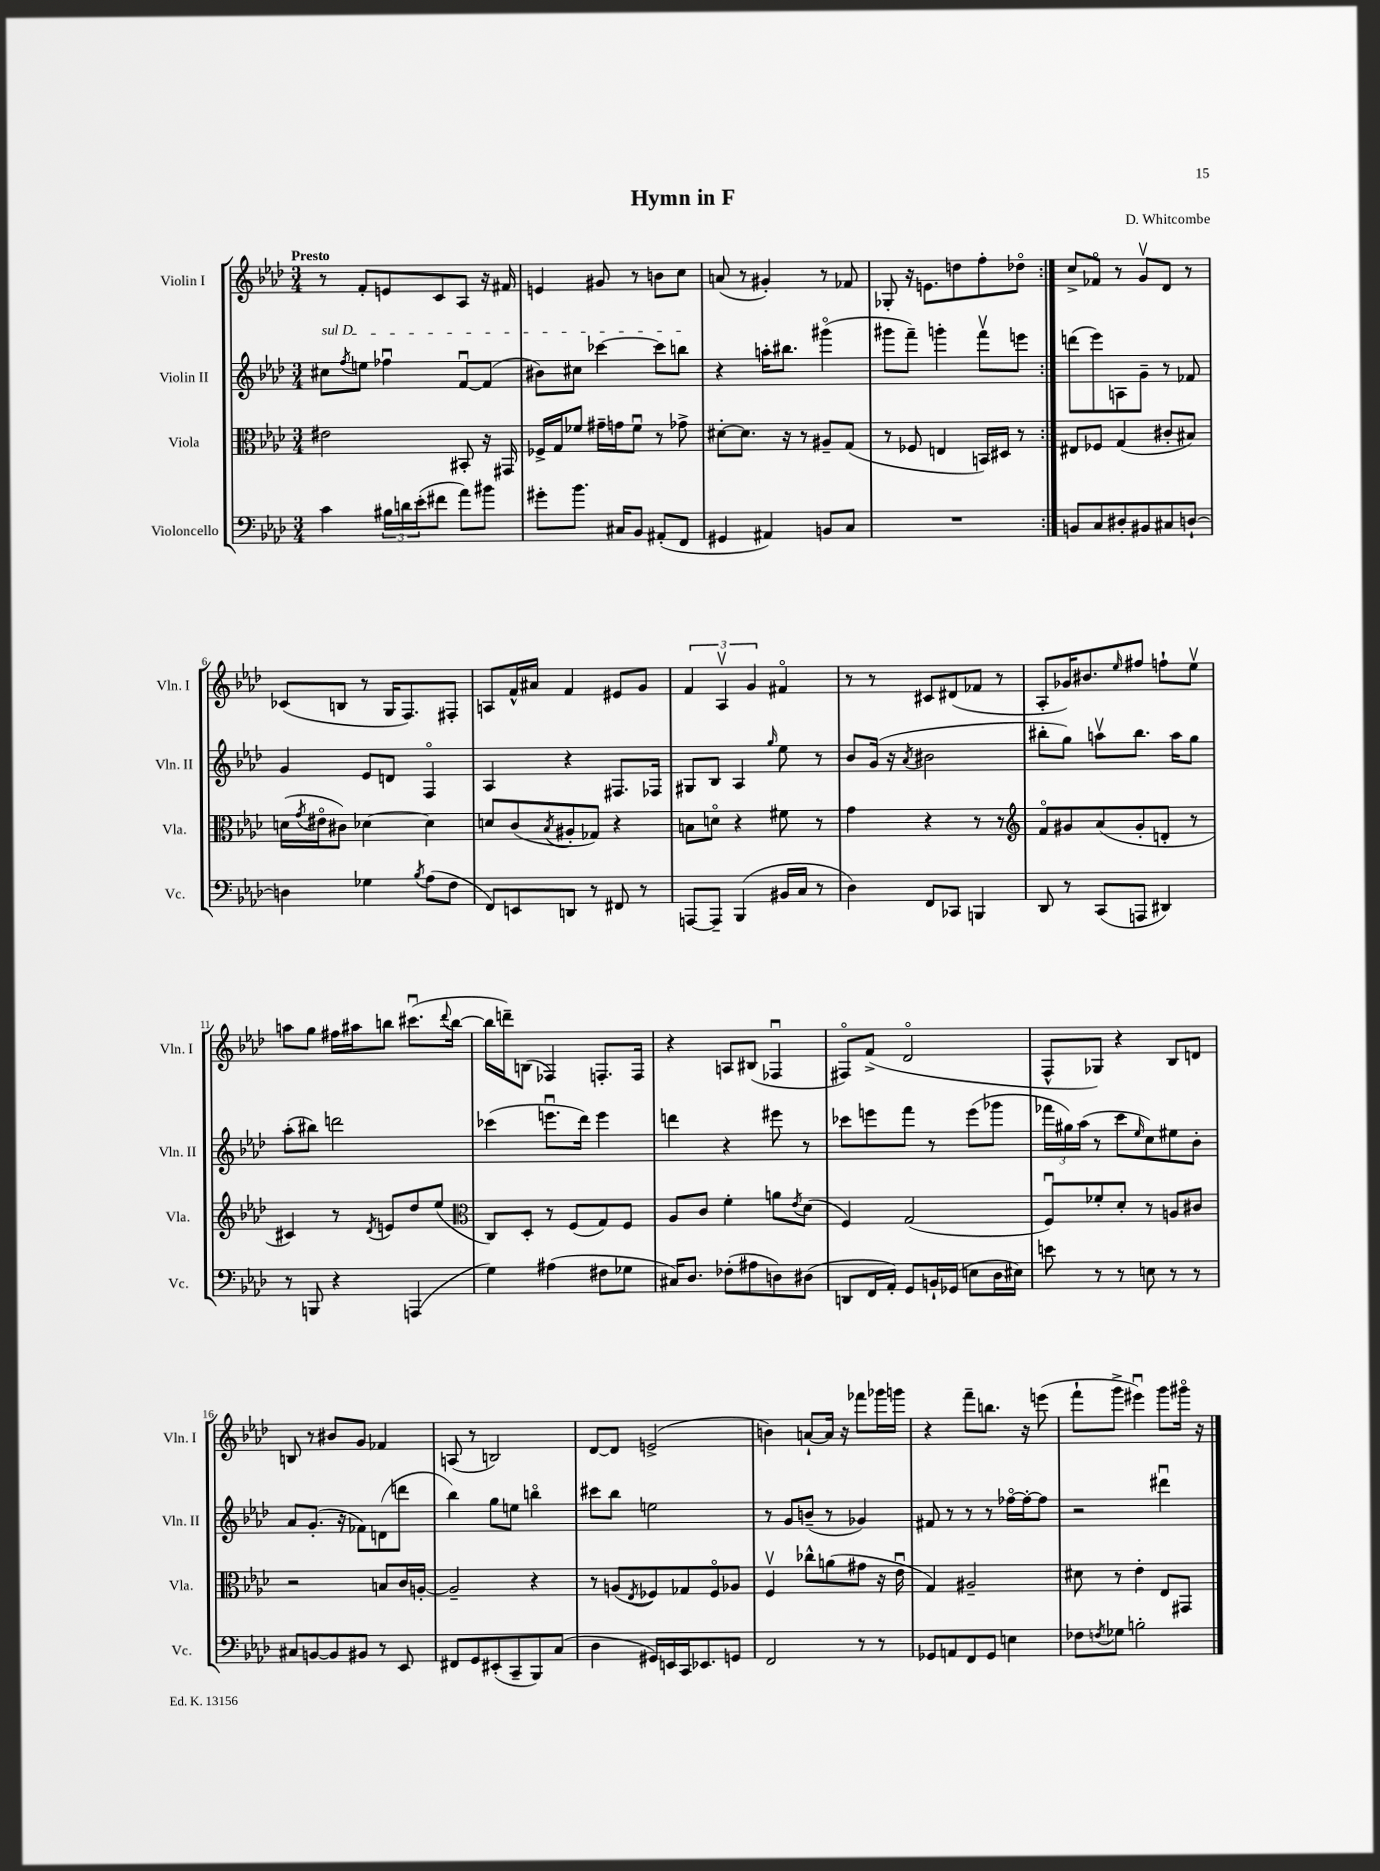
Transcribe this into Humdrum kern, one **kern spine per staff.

**kern	**kern	**kern	**kern
*staff4	*staff3	*staff2	*staff1
*clefF4	*clefC3	*clefG2	*clefG2
*k[b-e-a-d-]	*k[b-e-a-d-]	*k[b-e-a-d-]	*k[b-e-a-d-]
*M3/4	*M3/4	*M3/4	*M3/4
4c	2e#	8cc#	8r
.	.	8qff	.
.	.	8ee	8f'
24B#	.	4ff-u	8e
24d	.	.	.
(24e-'	.	.	.
8f#	.	.	8c
8a-)	8BB#'	[8fu	8A-
8b#	16r	(8f]	16r
.	16GG#	.	16f#
=	=	=	=
8g#'	16F-^	8b#)	4e
.	16G	.	.
8.b-	8f-	8cc#	.
.	16g#~	[4ccc-	8g#
16C#	16g	.	.
8BB-	8f-u	.	8r
(8AA#'	8r	8ccc-]	8b
8FF	8g-^	8bb	8cc
=	=	=	=
4GG#	[8d#'	4r	(8a
.	8.d#]	.	8r
4AA#)	.	16aa'	4g#')
.	16r	8.bb#	.
.	8r	.	.
8BB	8A#~	(4ggg#o	8r
8C	(8G	.	8f-
=	=	=	=
2.r	8r	8ggg#	8G-'
.	8F-	8fff~)	16r
.	.	.	8.e
.	4E	4ggg'	.
.	.	.	8dd
.	16BB)	8fffv	8ff'
.	16D#	.	.
.	8r	8eee	8dd-o
=:|!	=:|!	=:|!	=:|!
8BB	8E#	(8ddd	8cc^
8C	8F-	8eee-)	8f-o
8D#'	(4G	8A	8r
8BB#	.	8g~	8gv
8C#	8c#'	8r	8d-
[8D`	8B#)	8f-	8r
=	=	=	=
4D]	(16d	4g	(8c-
.	8qg	.	.
.	16e#o	.	.
.	8c#)	.	8B
4G-	[4d-	8e-	8r
.	.	8d	16G
.	.	.	8.F)
8qB-	.	.	.
(8A-	4d-]	4Fo	.
8F	.	.	8F#'
=	=	=	=
8FF)	8d	4A-	8A
8EE	(8c	.	16f^^
.	.	.	16a#
.	8qB-	.	.
8DD	8A#'	4r	4f
8r	8G-)	.	.
8FF#	4r	8.F#	8e#
8r	.	.	8g
.	.	16F-	.
=	=	=	=
[8AAA	8B	8G#	6f
8AAA~]	8do	8B-	.
.	.	.	6A-v
(4BBB-	4r	4A-	.
.	.	.	6g
.	.	16qqgg	.
16BB#	8f#	8ee-	4f#o
16C	.	.	.
8r	8r	8r	.
=	=	=	=
4D-)	4g	8b-	8r
.	.	(16g	8r
.	.	16r	.
.	.	8qa-	.
8FF	4r	2b#	8c#
8CC-	.	.	(8d#
4BBB	8r	.	8f-
.	8r	.	8r
=	=	=	=
*	*clefG2	*	*
8DD-	8fo	8bb#'	8A-'
8r	8g#	8gg)	16g-)
.	.	.	8.b#
(8CC	(8a-	8aav	.
.	.	.	16qqee-
8AAA	8g#'	8.bb#	8ff#
4DD#)	8d'	.	8ff`
.	.	16aa	.
.	8r	8gg	8ee-v
=	=	=	=
8r	4c#)	(8aa-'	8aa
8BBB	.	8bb#)	8gg
4r	8r	2ddd	16ff#
.	.	.	16aa#
.	8qd-	.	.
.	8e	.	8bb
(4AAA	8dd-	.	(8.ccc#u
.	(8ee-	.	.
.	.	.	8qqddd-
.	.	.	[16bb
=	=	=	=
*	*clefC3	*	*
4G)	8C)	(4ccc-	16bb]
.	.	.	16ddd~)
.	8D-'	.	(8B
(4A#	8r	8.eeeu	4F-)
.	(8F	.	.
.	.	16ddd-)	.
8F#	8G)	4eee	8.F'
8G-	8F	.	.
.	.	.	16F
=	=	=	=
16C#)	8A-	4ddd	4r
8.D-	.	.	.
.	8c	.	.
(8F-'	4f'	4r	8A
8A#	.	.	(8B#
8D)	8a	8eee#	4F-u
.	8qe-	.	.
(8D#	(8d-	8r	.
=	=	=	=
8DD	4F)	8ccc-	8F#o)
16FF	.	8eee	(8f^
16AA-')	.	.	.
8GG	(2G	8fff	2d-o
16BB`	.	8r	.
(16GG-	.	.	.
8E	.	(8eee	.
16D-	.	8ggg-	.
16E#)	.	.	.
=	=	=	=
8e	8Fu)	24fff-	8F^^
.	.	24gg#)	.
.	.	(24aa-	.
8r	8f-'	8r	8G-)
8r	8d-'	8ccc	4r
.	.	16qqee-	.
8E	8r	8cc)	.
8r	8A	8ee#	8B-
8r	8c#	8b-'	8d
=	=	=	=
8C#	2r	8a-	8B
[8BB	.	(8.g'	8r
8BB]	.	.	8b#
.	.	16r	.
8BB#	.	8f-)	8g
8r	8B	(8d	4f-
8EE-	16c	8ddd	.
.	[16A'	.	.
=	=	=	=
8FF#	2A~]	4bb-)	(8A
8GG	.	.	8r
(8EE#'	.	8gg	2B)
8CC~	.	8ee	.
8BBB-)	4r	4bbo	.
(8C	.	.	.
=	=	=	=
4D-	8r	8ccc#	[8d-
.	(8A	8bb-	8d-]
.	8qE-	.	.
16GG#)	8F-)	2ee	(2e^
16EE	.	.	.
16CC	8G-	.	.
8.EE-	.	.	.
.	8F-o	.	.
8GG	8A-	.	.
=	=	=	=
2FF	4Fv	8r	4b)
.	.	8g	.
.	8cc-^^	(8b~	[8a`
.	(8a	8r	16a]
.	.	.	16r
8r	8g#	4g-)	8fff-
8r	16r	.	16ggg-
.	16e-u	.	16ggg
=	=	=	=
8GG-	4G)	8f#	4r
8AA	.	8r	.
8FF	2A#~	8r	8fff~
8GG-	.	8r	8.bb
4E	.	[16ff-o	.
.	.	16ff-'_	16r
.	.	8ff-]	(8eee
=	=	=	=
8F-	8d#	2r	8fff`
8qF	.	.	.
8G-	8r	.	8ggg^
2B'	4e-'	.	4eee#u)
.	8E-	4ddd#u	8ggg
.	8GG#	.	16ggg#o
.	.	.	16r
==	==	==	==
*-	*-	*-	*-
